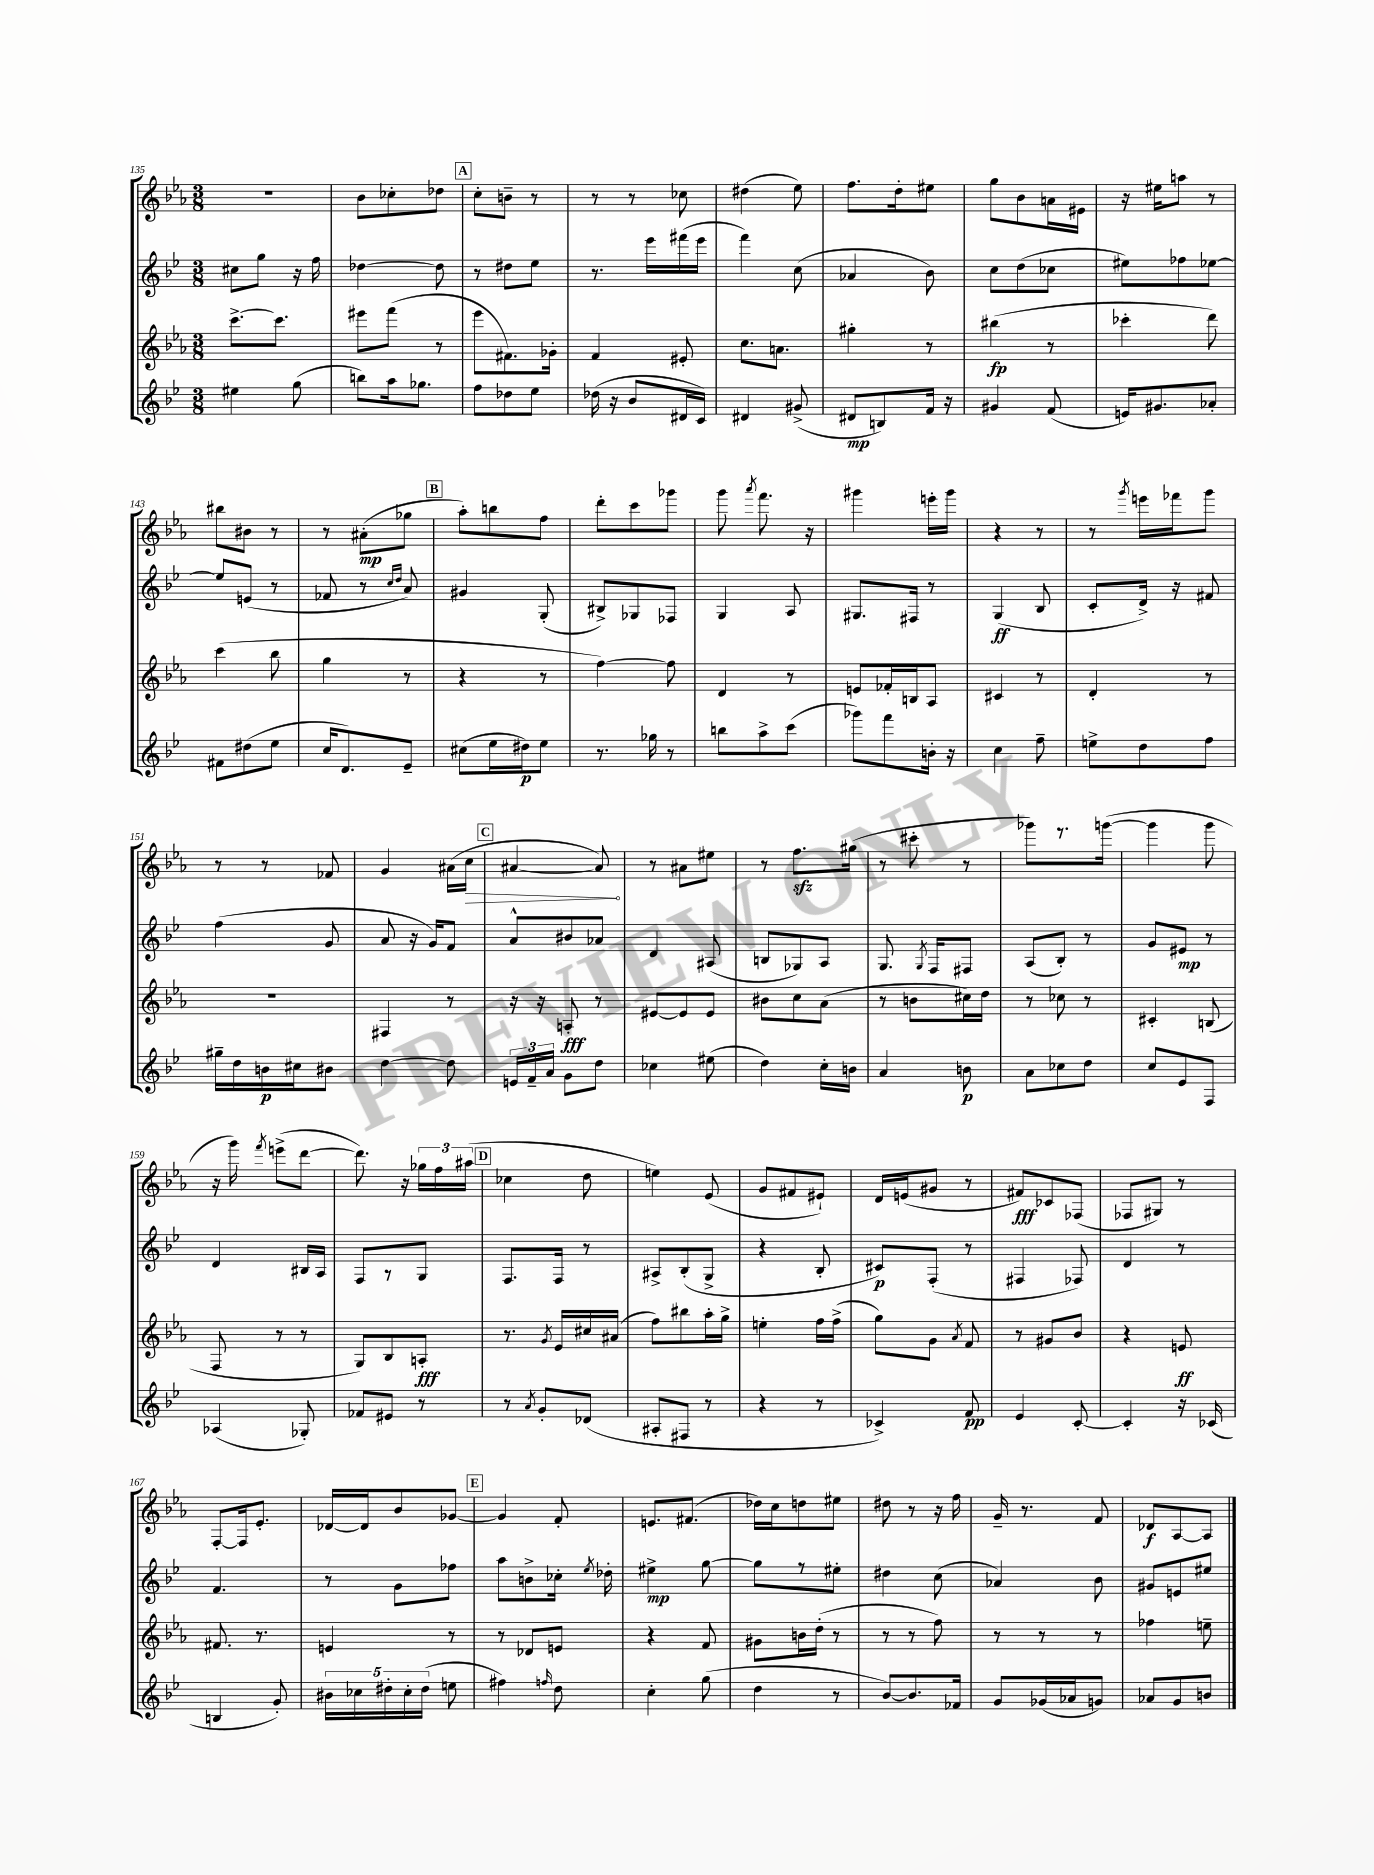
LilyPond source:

<<
\new StaffGroup <<
\new Staff = "s0" {
    \clef treble \key ees \major \numericTimeSignature \time 3/8
    \autoBeamOff R4. |
    bes'8[ ces''8-. des''8] |
    \mark \markup { \box "A" } c''8[-. b'8]-- r8 |
    r8 r8 ces''8 |
    dis''4( ees''8) |
    f''8.[ d''16-. eis''8] |
    g''8[ bes'8 a'16 eis'16] |
    r16 eis''16[ a''8] r8 |
    bis''8[ bis'8] r8 |
    r8 ais'8[-.\mp( ges''8] |
    \mark \markup { \box "B" } aes''8[-.) b''8 f''8] |
    d'''8[-. c'''8 ges'''8] |
    g'''8 \acciaccatura { aes'''8 } f'''8. r16 |
    gis'''4 e'''16[-. gis'''16] |
    r4 r8 |
    r8 \acciaccatura { g'''8 } e'''16[ fes'''16 g'''8] |
    r8 r8 fes'8 |
    g'4 ais'16[( \once \override Hairpin.circled-tip = ##t c''16]\> |
    \mark \markup { \box "C" } ais'4~ ais'8\!) |
    r8 ais'8[ eis''8] |
    r8 f''8.[\sfz gis''16]( |
    r8 cis'''8-. r8 |
    ges'''8[) r8. g'''16]~( |
    g'''4 g'''8 |
    r16 g'''16) \acciaccatura { f'''8 } e'''8[->( d'''8]~ |
    d'''8.) r16 \tuplet 3/2 { ges''16[ f''16 ais''16]( } |
    \mark \markup { \box "D" } ces''4 d''8 |
    e''4) ees'8( |
    g'8[ fis'8 eis'8]-!) |
    d'16[ e'16( gis'8] r8 |
    fis'8[\fff) ces'8 fes8]( |
    fes8[ gis8]) r8 |
    f8[~-. f16 ees'8.]-. |
    des'16[~ des'16 bes'8 ges'8]~ |
    \mark \markup { \box "E" } ges'4 f'8-. |
    e'8.[ fis'8.]( |
    des''16[) c''16 d''8 eis''8] |
    dis''8 r8 r16 f''16 |
    g'16-- r8. f'8 |
    des'8[\f aes8~ aes8] \bar "|." |
}
\new Staff = "s1" {
    \clef treble \key bes \major \numericTimeSignature \time 3/8
    \autoBeamOff cis''8[ g''8] r16 f''16 |
    des''4~ des''8 |
    \mark \markup { \box "A" } r8 dis''8[ ees''8] |
    r8. ees'''16[ fis'''16( ees'''16] |
    f'''4) c''8( |
    aes'4 bes'8) |
    c''8[ d''8( ces''8] |
    eis''8[) fes''8 ees''8]~ |
    ees''8[ e'8]( r8 |
    fes'8 r8 \grace { c''16[ d''16] } a'8) |
    \mark \markup { \box "B" } gis'4 g8-.( |
    bis8[->) ges8 fes8] |
    g4 a8 |
    gis8.[ fis16] r8 |
    g4\ff( bes8 |
    c'8[-. d'16]->) r16 fis'8 |
    f''4( g'8 |
    a'8 r16 g'16[) f'8] |
    \mark \markup { \box "C" } a'8[-^ bis'8 aes'8] |
    d'4 ais8( |
    b8[ ges8) a8] |
    g8. \acciaccatura { g8 } f16[ fis8] |
    a8[( bes8]-.) r8 |
    g'8[ eis'8]\mp r8 |
    d'4 bis16[ a16] |
    f8[ r8 g8] |
    \mark \markup { \box "D" } f8.[ f16] r8 |
    ais8[-> bes8-.( g8]-> |
    r4 bes8-. |
    cis'8[\p) f8]-.( r8 |
    fis4 fes8) |
    d'4 r8 |
    f'4. |
    r8 g'8[ fes''8] |
    \mark \markup { \box "E" } a''8[ b'8-> ces''16]-. \acciaccatura { ees''8 } des''16-. |
    eis''4->\mp g''8~ |
    g''8[ r8 eis''8]-. |
    dis''4 c''8( |
    aes'4) bes'8 |
    gis'8[ e'8 eis''8] \bar "|." |
}
\new Staff = "s2" {
    \clef treble \key ees \major \numericTimeSignature \time 3/8
    \autoBeamOff c'''8.[~-> c'''8.] |
    eis'''8[ f'''8]( r8 |
    \mark \markup { \box "A" } ees'''8[ fis'8.) ges'16]-. |
    f'4 eis'8-. |
    c''8.[ a'8.] |
    gis''4-. r8 |
    bis''4\fp( r8 |
    ces'''4-. d'''8) |
    c'''4( bes''8 |
    g''4 r8 |
    \mark \markup { \box "B" } r4 r8 |
    f''4~) f''8 |
    d'4 r8 |
    e'8[ fes'16-. b16 aes8] |
    cis'4 r8 |
    d'4-. r8 |
    R4. |
    fis4 r8 |
    \mark \markup { \box "C" } r16 r16 a8-.\fff r8 |
    eis'8[~ eis'8 eis'8] |
    bis'8[ c''8 aes'8]( |
    r8 b'8[ cis''16) d''16] |
    r8 ces''8 r8 |
    cis'4-. b8( |
    f8 r8 r8 |
    g8[) bes8 a8]-.\fff |
    \mark \markup { \box "D" } r8. \acciaccatura { g'8 } ees'16[ cis''16 ais'16]( |
    f''8[) bis''8 aes''16-. g''16]-> |
    e''4-. f''16[ f''16]->( |
    g''8[) g'8] \acciaccatura { aes'8 } f'8 |
    r8 gis'8[ bes'8] |
    r4 e'8\ff |
    fis'8. r8. |
    e'4 r8 |
    \mark \markup { \box "E" } r8 des'8[ e'8] |
    r4 f'8 |
    gis'8[ b'16 d''16]-.( r8 |
    r8 r8 f''8) |
    r8 r8 r8 |
    fes''4 e''8-- \bar "|." |
}
\new Staff = "s3" {
    \clef treble \key bes \major \numericTimeSignature \time 3/8
    \autoBeamOff eis''4 g''8( |
    b''8[) a''16 ges''8.] |
    \mark \markup { \box "A" } f''8[ des''8 ees''8] |
    des''16( r16 bes'8[ dis'16 c'16]) |
    dis'4 gis'8->( |
    dis'8[\mp b8) f'16] r16 |
    gis'4 f'8( |
    e'16[) gis'8. aes'8]-. |
    fis'8[ dis''8( ees''8] |
    c''16[ d'8.) ees'8]-- |
    \mark \markup { \box "B" } cis''8[( ees''16 dis''16\p) ees''8] |
    r8. ges''16 r8 |
    b''8[ a''8-> c'''8]( |
    ges'''8[) f'''8 b'16]-. r16 |
    c''4 f''8-- |
    e''8[-> d''8 f''8] |
    gis''16[-- d''16 b'16\p cis''16 bis'8] |
    d''4~ d''8 |
    \mark \markup { \box "C" } \tuplet 3/2 { e'16[ f'16-- a'16] } g'8[ d''8] |
    ces''4 eis''8( |
    d''4) c''16[-. b'16] |
    a'4 b'8\p |
    a'8[ ces''8 d''8] |
    c''8[ ees'8 f8] |
    aes4( ges8-.) |
    fes'8[ eis'8] r8 |
    \mark \markup { \box "D" } r8 \acciaccatura { a'8 } g'8[-. des'8]( |
    ais8[-. fis8] r8 |
    r4 r8 |
    ces'4->) f'8\pp |
    ees'4 c'8~-. |
    c'4-. r16 ces'16( |
    b4 g'8-.) |
    \tuplet 5/4 { bis'16[ ces''16 dis''16-. ces''16-. dis''16]( } e''8 |
    \mark \markup { \box "E" } fis''4) \grace { f''16 } d''8 |
    c''4-. g''8( |
    d''4 r8 |
    bes'8[~) bes'8. fes'16] |
    g'8[ ges'16( aes'16 g'8]) |
    aes'8[ g'8 b'8] \bar "|." |
}
>>
>>
\layout { \context { \Score currentBarNumber = #135 } }
